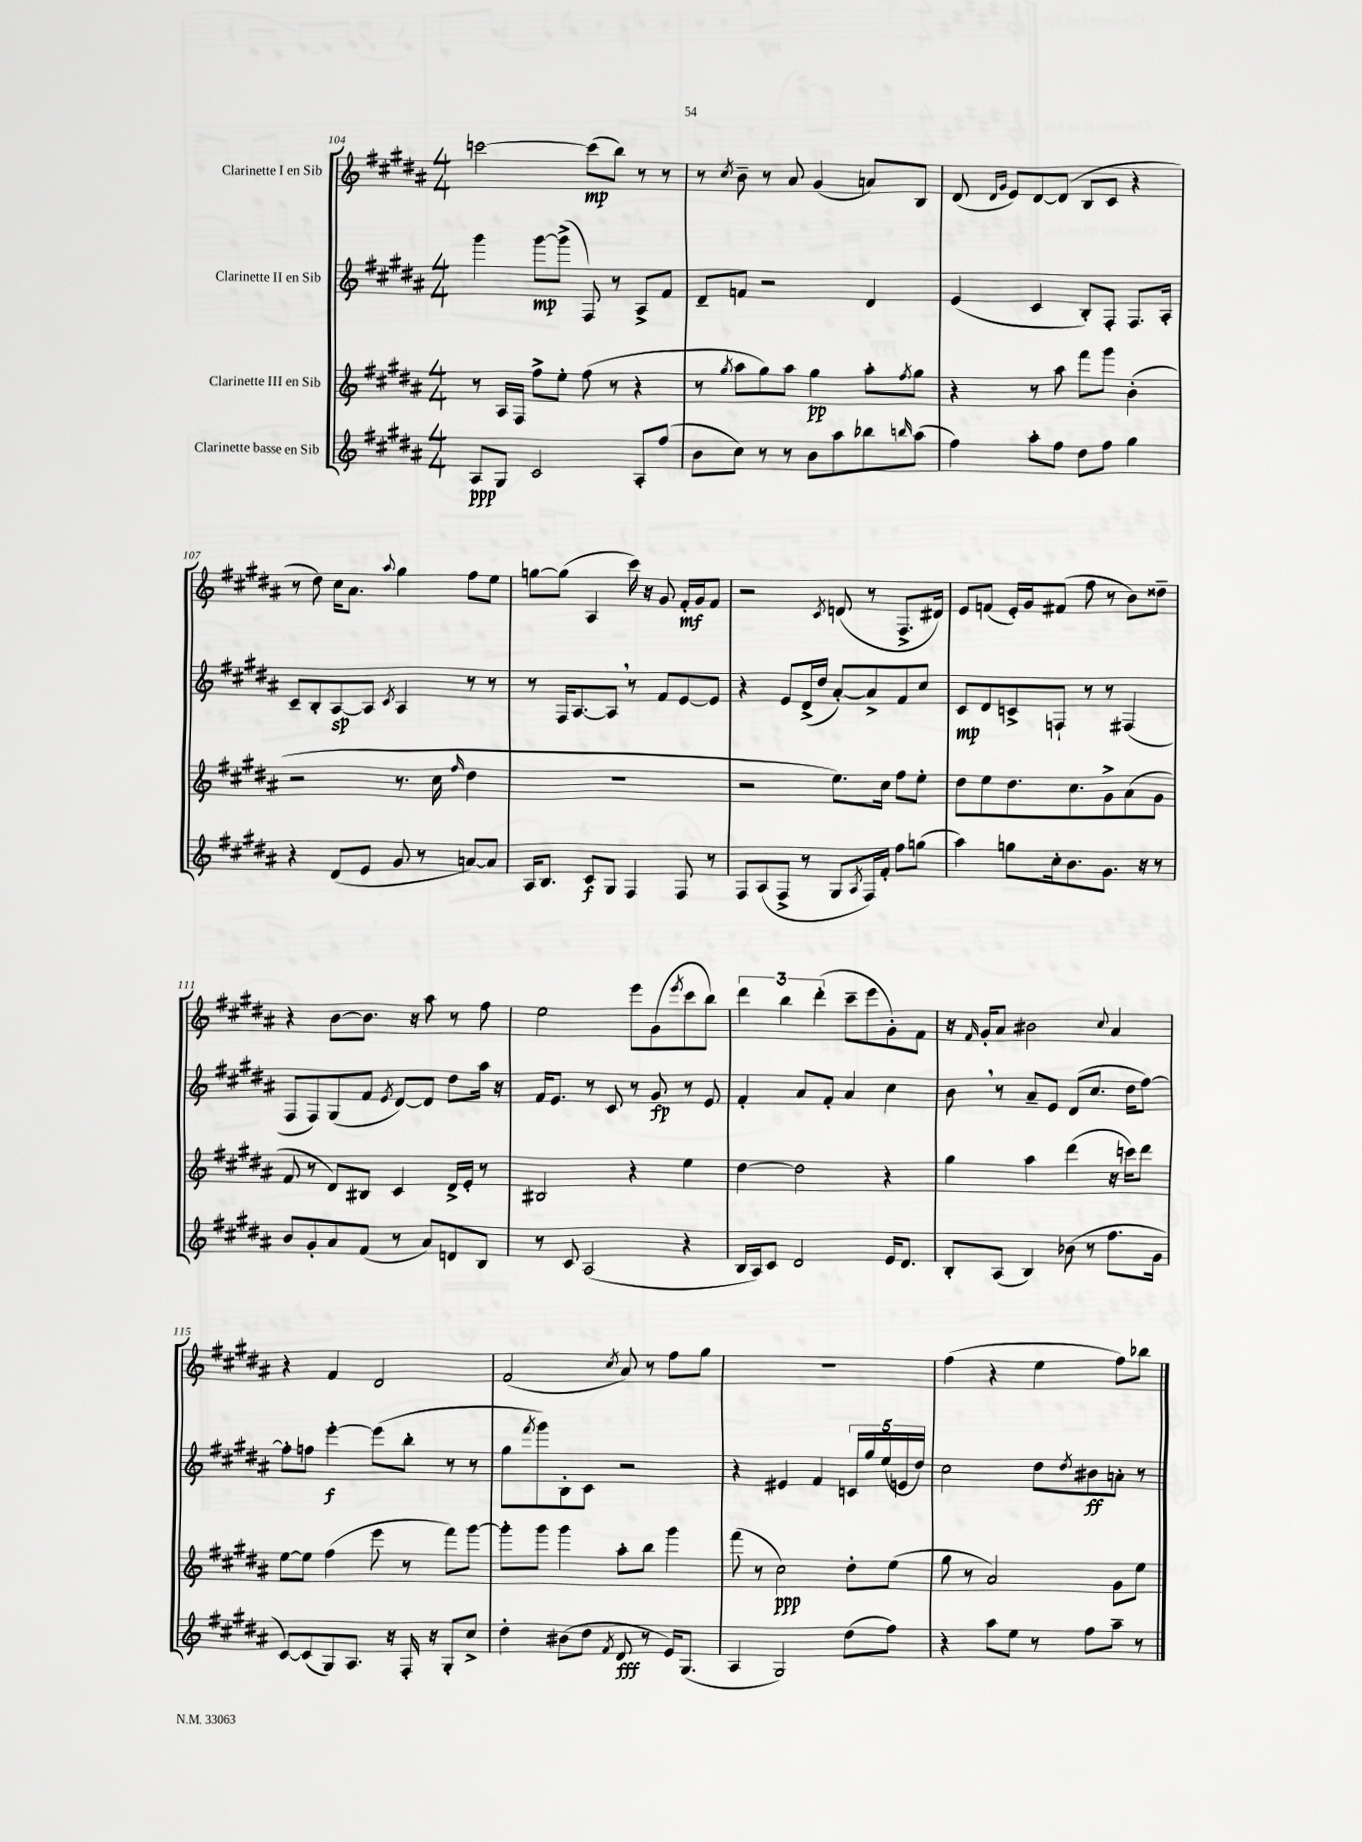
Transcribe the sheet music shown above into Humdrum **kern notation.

**kern	**kern	**kern	**kern
*staff4	*staff3	*staff2	*staff1
*clefG2	*clefG2	*clefG2	*clefG2
*k[f#c#g#d#a#]	*k[f#c#g#d#a#]	*k[f#c#g#d#a#]	*k[f#c#g#d#a#]
*M4/4	*M4/4	*M4/4	*M4/4
8A#/L	8r	4ggg#\	[2ccc\
8G#/J	16A#/LL	.	.
.	16F#/JJ	.	.
2c#/	8ff#^\L	[8ggg#\L	.
.	8ee'\J	(8ggg#^\]J	.
.	(8ff#\	8F#/)	(8ccc\]L
.	8r	8r	8bb\J)
8A#'/L	4r	8A#^/L	8r
(8ff#/J	.	8f#/J	8r
=	=	=	=
8b\L	8r	8d#~/L	8r
.	8qgg#/	.	8qcc#/
8cc#\J)	8aa#\L	8f/J	8b~\
8r	8gg#\)	2r	8r
8r	8aa#\J	.	8a#/
8b\L	4gg#\	.	(4g#/
8aa#\	.	.	.
8bb-\	8aa#'\L	4d#/	8a/L)
16qqbb/	8qff#/	.	.
(8aa#\J	8gg#\J	.	8B/J
=	=	=	=
4ff#\)	4r	(4e/	(8d#/
.	.	.	16qqd#/LL
.	.	.	16qqg#/JJ
.	.	.	8e/L)
8aa#'\L	8r	4c#/	[8d#/
8ff#\J	8aa#\	.	(8d#/]J
8dd#\L	8fff#\L	8B'/L)	8B/L
8ff#\J	8ggg#\J	8F#'/J	8c#/J
4gg#\	(4b'\	8.F#/L	4r
.	.	16A#'/Jk	.
=	=	=	=
4r	2r	8c#~/L	8r
.	.	8B'/	8dd#\)
(8d#/L	.	[8A#/	16cc#\LK
.	.	.	8.a#\J
8e/J	.	8A#/]J	.
.	.	8qc#/	8qqaa#/
8g#/	8.r	4A#/	4gg#\
8r	.	.	.
.	16cc#\	.	.
.	16qqff#/	.	.
[8a/L)	4dd#\	8r	8ff#\L
8a/]J	.	8r	8ee\J
=	=	=	=
16A#/LK	1r	8r	[8gg\L
8.B/J	.	.	.
.	.	16F#/LK	(8gg\]J
.	.	[8.A#/	.
8c#/L	.	.	4A#/
8G#/J	.	8A#/]J	.
4F#/	.	8r	16ccc#\)
.	.	.	16r
.	.	8f#/L	8g#/
8F#/	.	[8e/	16f#'/LL
.	.	.	16g#/J
8r	.	8e/]J	8f#/J
=	=	=	=
8F#/L	2r	4r	2r
(8A#/	.	.	.
8F#^/J	.	8e/L	.
8r	.	(16d#^/L	.
.	.	16dd#/JJ	.
.	.	.	8qc#/
8G#/L	8.ee\L)	[8a#'/L)	(8d/
8qA#/	.	.	.
16F#/L)	.	8a#^/]	8r
16f#'/JJ	16cc#\Jk	.	.
8ff#\L	8ff#\L	8f#/	8.F#^/L
(8gg\J	8ee'\J	8cc#/J	.
.	.	.	16d#/Jk)
=	=	=	=
4aa#\)	8dd#\L	8c#/L	8e/L
.	8ee\	8d#/	(8f/J
8gg\L	8.dd#\	8c^/	16e'/LL)
.	.	.	16g#/J
16cc#'\k	.	8F`/J	(8f#/J
8.b\	8.cc#\	.	.
.	.	8r	8ff#\
8.g#\J	8g#^\	8r	8r
.	(8a#\	(4F#/	8b\L)
16r	.	.	.
8r	8g#\J	.	8dd##~\J
=	=	=	=
8b/L	8f#/	8F#/L	4r
8g#'/	8r	8F#/)	.
8a#/	8d#/L)	(8G#/	[8b\L
(8f#/J	8B#/J	8f#/J	8.b\]J
.	.	8qe/	.
8r	4c#/	[8d#/L)	.
.	.	.	16r
8a#/L)	.	8d#/]J	8aa#\
8d/	16d#^/LL	8dd#\L	8r
.	16e'/JJ	.	.
8B/J	8r	16aa#\Jk	8ff#\
.	.	16r	.
=	=	=	=
8r	2B#/	16f#/LK	2ee\
.	.	8.e/J	.
8c#/	.	.	.
(2A#/	.	8r	.
.	.	8c#/	.
.	4r	8r	8eee\L
.	.	8g#/	(8g#\
.	.	.	8qeee/
4r	4ee\	8r	8ccc#\
.	.	8e/	8bb\J)
=	=	=	=
16B/LL	[4dd#\	4f#'/	6ddd#\
16A#/J)	.	.	.
8c#/J	.	.	.
.	.	.	6bb\
2d#/	2dd#\]	8a#/L	.
.	.	.	(6ddd#'\
.	.	8f#'/J	.
.	.	4a#/	8ccc#~\L
.	.	.	8eee\
16e/LK	4r	4cc#\	8g#'\)
8.d#/J	.	.	.
.	.	.	8f#\J
=	=	=	=
8B'/L	4gg#\	8b\	16r
.	.	.	16qqf#/
.	.	.	16g#'/LK
(8A#/J	.	8r	8a#/J
4B/)	4aa#\	8a#~/L	2b#\
.	.	8e/J	.
(8b-\	(4ddd#\	(8d#/L	.
8r	.	8.cc#/J	.
.	.	.	8qqcc#/
8.ff#\L	16r	.	4a#/
.	16ccc\LK)	16dd#\LK	.
.	8ddd#\J	[8ff#\J)	.
16g#\Jk	.	.	.
=	=	=	=
[8c#/L)	[8ee\L	8ff#'\]L	4r
(8c#/]	8ee\]J	8ff\J	.
8G#/)	(4ff#\	[4eee'\	4f#/
8.A#/J	.	.	.
.	8eee\	(8eee\]L	2d#/
16r	.	.	.
16F#'/	8r	8bb'\J	.
16r	.	.	.
8G#'/L	8fff#\L)	8r	.
8cc#^/J	[8ggg#\J	8r	.
=	=	=	=
4dd#'\	8ggg#'\]L	8gg#\L	(2f#/
.	.	8qfff#/	.
.	8ggg#\J	8ggg#\)	.
(8b#\L	4ggg#\	8B'\	.
8dd#\J	.	8c#\J	.
8qf#/	.	.	8qcc#/
8d#/	8aa#'\L	2r	8a#/)
8r	8bb\J	.	8r
16e/LK)	4ggg#\	.	8ff#\L
(8.G#/J	.	.	.
.	.	.	8gg#\J
=	=	=	=
4A#/	(8fff#\	4r	1r
.	8r	.	.
2G#/)	2cc#\)	4e#/	.
.	.	4f#/	.
(8dd#\L	8dd#'\L	20c/LL	.
.	.	20gg#/	.
.	.	(20ee/	.
8ff#\J)	(8ee\J	.	.
.	.	20e/	.
.	.	20dd#/JJ)	.
=	=	=	=
4r	8gg#\	2cc#\	(4ff#\
.	8r	.	.
8aa#\L	2a#/)	.	4r
8ee\J	.	.	.
8r	.	8dd#\L	4ee\
.	.	8qdd#/	.
8ff#\L	.	8b#\	.
8aa#~\J	8g#\L	8a'\J	8ff#\L)
8r	8ee\J	8r	8bb-\J
==	==	==	==
*-	*-	*-	*-
